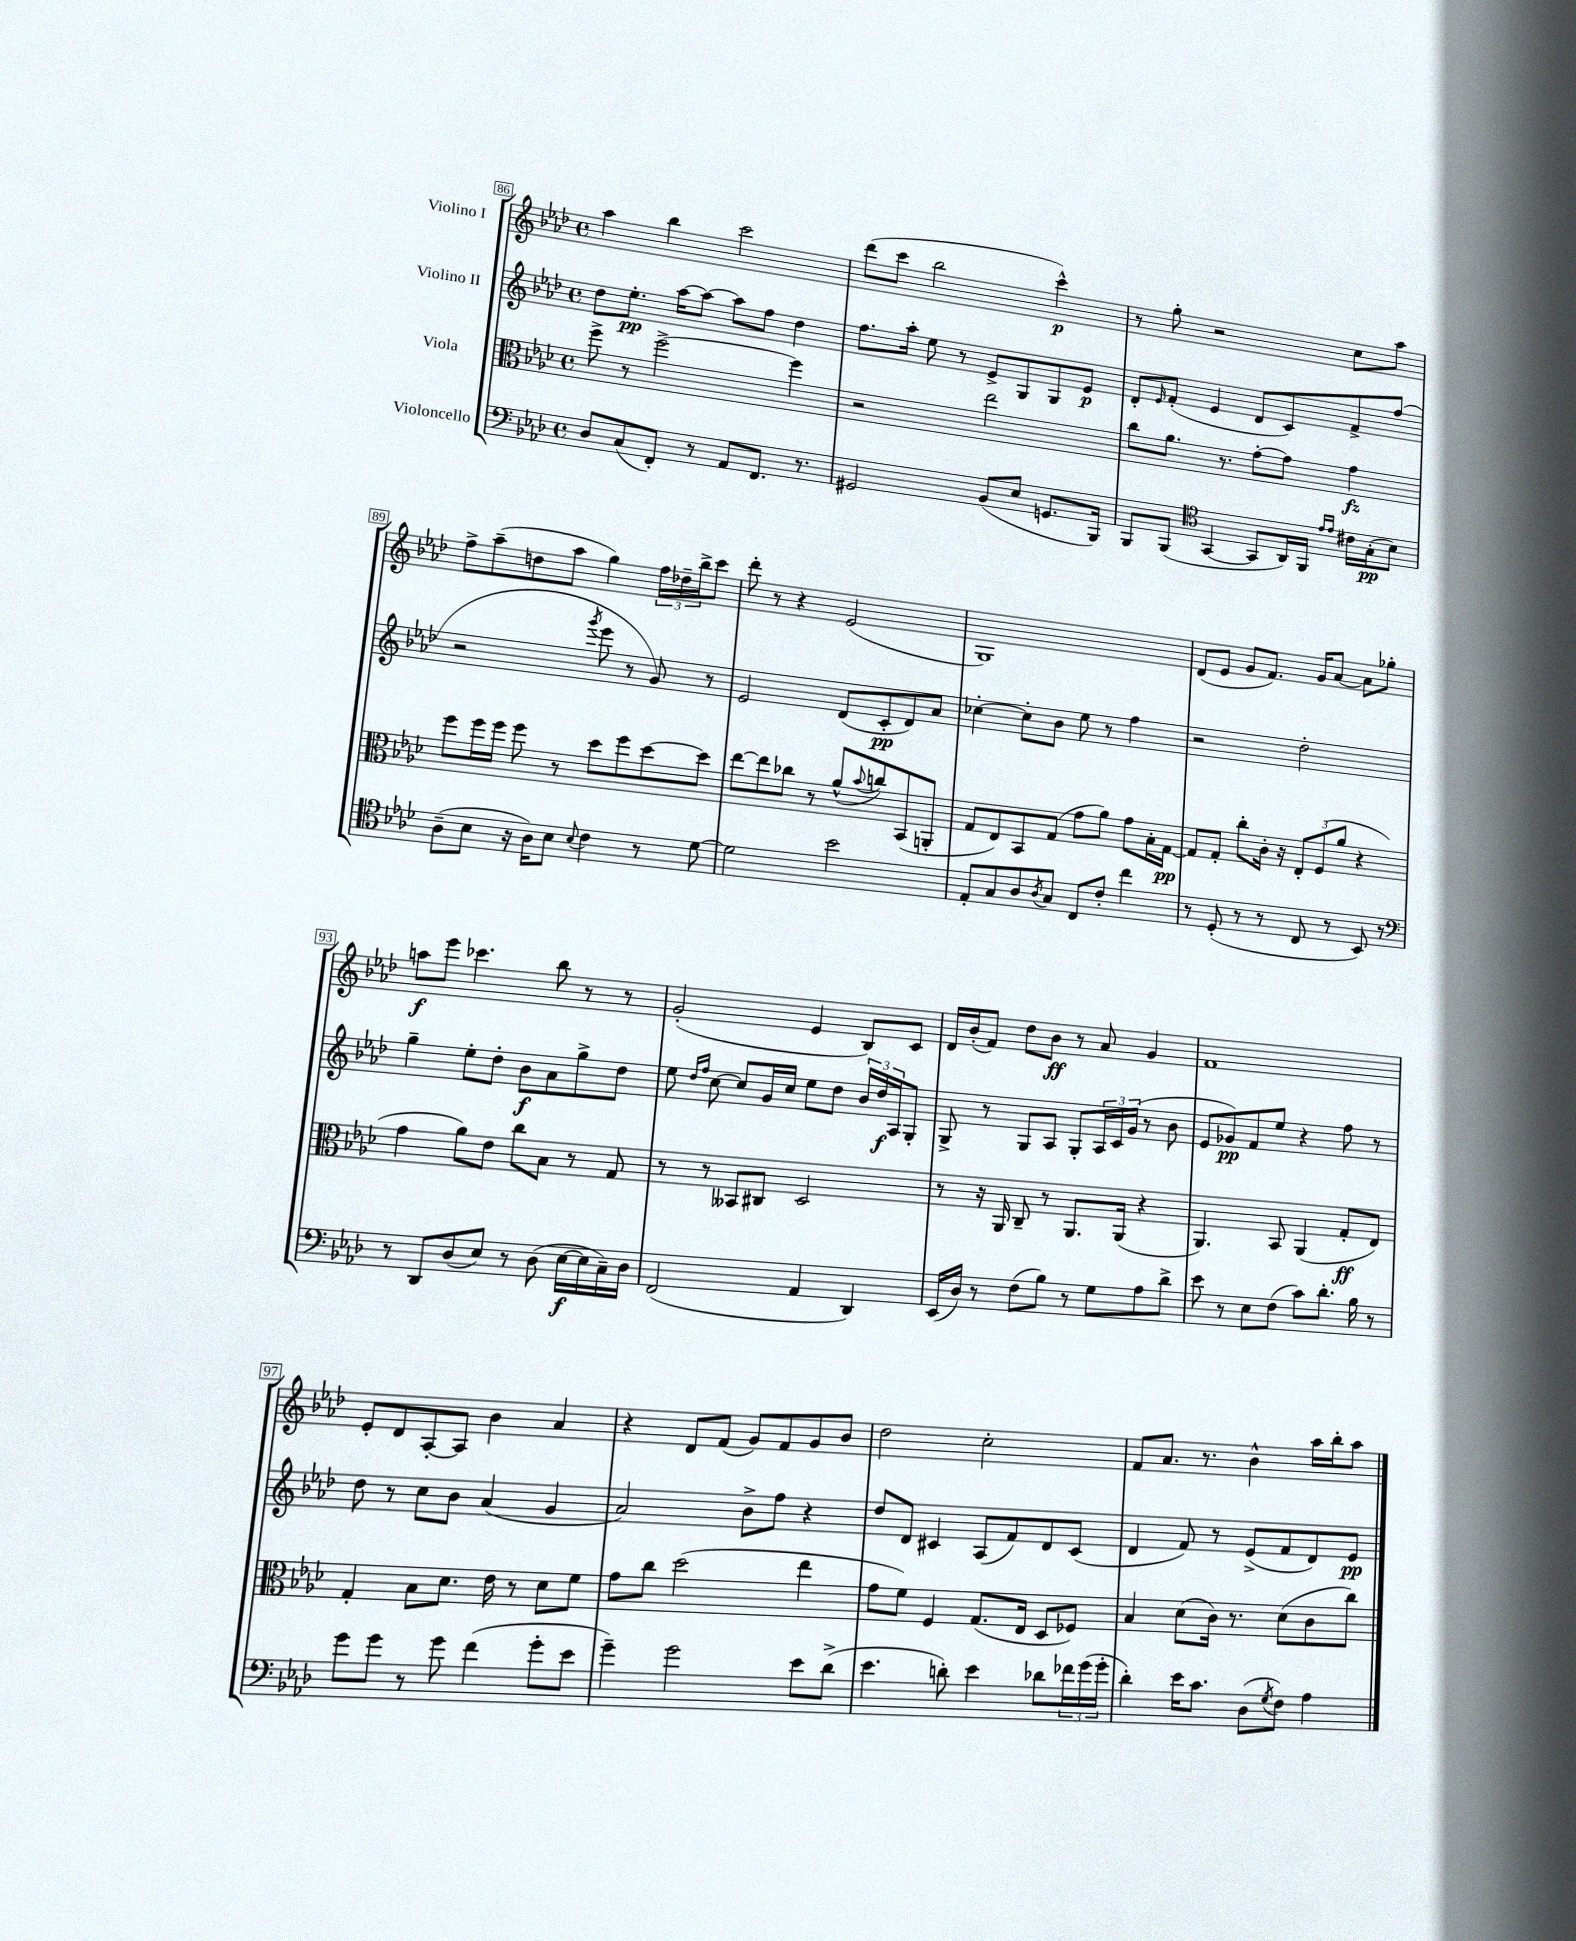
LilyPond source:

<<
\new StaffGroup <<
\new Staff = "s0" \with { instrumentName = "Violino I" } {
    \clef treble \key aes \major \defaultTimeSignature \time 4/4
    aes''4 bes''4 c'''2 |
    des'''8( c'''8 bes''2 c'''4-^\p) |
    r8 g''8-. r2 c''8 aes''8 |
    f''8-> aes''8--( d''8 aes''8 g''4) \tuplet 3/2 { f''16 des''16-- bes''16-> } c'''8 |
    des'''8-. r8 r4 ees'2( |
    g1) |
    des'8( ees'8 g'8 f'8.) g'16 aes'8~ aes'8 ges''8-. |
    a''8\f ees'''8 ces'''4. bes''8 r8 r8 |
    g'2-.( ees'4 bes8) c'8 |
    des'16 bes'16-.( f'8) des''8 bes'8\ff r8 aes'8 g'4 |
    f'1 |
    ees'8-. des'8 aes8~-. aes8 bes'4 aes'4 |
    r4 des'8 f'8( g'8) f'8 g'8 bes'8 |
    des''2 c''2-. |
    f'8 aes'8. r8. bes'4-^ aes''16 bes''16-. aes''8 \bar "|." |
}
\new Staff = "s1" \with { instrumentName = "Violino II" } {
    \clef treble \key aes \major \defaultTimeSignature \time 4/4
    des''8 ees''8.-.\pp aes''16~ aes''8~ aes''8 f''8 des''4 |
    f''8. aes''16-. ees''8 r8 ees'8-> g8 g8 ees'8\p |
    des'8-. \grace { ees'16 } f'8-.( ees'4 des'8 c'8) f'8-> f''8( |
    r2 \acciaccatura { g'''8 } ees'''8 r8 g'8) r8 |
    ees'2 des'8( c'8-.\pp des'8) aes'8 |
    ces''4~-. ces''8-. bes'8 ees''8 r8 f''4 |
    r2 des''2-. |
    g''4-- ees''8-. des''8-. bes'8\f aes'8 g''8-> des''8 |
    ees''8 \grace { des''16 f''16 } c''8~ c''8 g'16 c''16 ees''8 des''8 \tuplet 3/2 { bes'16 des''16\f aes16 } g8-. |
    g8-> r8 g8 aes8 g8-. \tuplet 3/2 { aes16 c'16 g'16( } r8 bes'8 |
    ees'8 ges'8\pp) f'8 ees''8 r4 f''8 r8 |
    des''8 r8 c''8 bes'8 aes'4( g'4 |
    aes'2) bes'8-> f''8 r4 |
    des''8 des'8 cis'4 aes8( f'8) des'8 cis'8( |
    des'4 f'8) r8 ees'8->( f'8 des'8) ees'8\pp \bar "|." |
}
\new Staff = "s2" \with { instrumentName = "Viola" } {
    \clef alto \key aes \major \defaultTimeSignature \time 4/4
    f''8-> r8 f''2~-> f''4 |
    r2 ees''2 |
    c''8 aes'8. r8. g'8~-. g'8 g'4\fz |
    f''8 f''16 f''16 f''8 r8 des''8 f''8 des''8~ des''8 |
    ees''8~ ees''8 ces''8 r8 aes'8-^( \appoggiatura { bes'8 } c''8) bes,8( a,8-. |
    g8 ees8) bes,8 g8( g'8 aes'8) g'8 bes16-. g16~\pp |
    g8 g8-. c''8-. c'16-. r16 \tuplet 3/2 { ees8-. f8( aes'8 } r4 |
    g'4 aes'8) ees'8 c''8 bes8 r8 g8 |
    r8 r8 beses,8 cis8 des2 |
    r8 r16 aes,16 c8-- r8 aes,8. aes,16( r4 |
    aes,4.) bes,8 aes,4( g8-.\ff ees8) |
    g4-. bes8 des'8. ees'16 r8 des'8 f'8 |
    g'8 c''8 des''2( ees''4 |
    g'8 f'8) f4 g8.( ees16 des8 fes8) |
    bes4 des'8( c'16) r8. des'8( c'8 c''8) \bar "|." |
}
\new Staff = "s3" \with { instrumentName = "Violoncello" } {
    \clef bass \key aes \major \defaultTimeSignature \time 4/4
    des8 c8( f,8-.) r8 aes,8 f,8. r8. |
    gis,2 bes,8( ees8 g,8. bes,,16) |
    bes,,8 bes,,8( \clef tenor g,4~ g,8 aes,16) f,16 \grace { ees'16 ees'16 } cis'16 g16-.\pp( bes8) |
    aes8--( bes8 r16 aes16) bes8 \appoggiatura { bes8 } c'4 r8 des'8~ |
    des'2 bes'2 |
    ees8-. g8 aes8 \acciaccatura { aes8 } g8 c8 c'8-. c''4 |
    r8 des8-.( r8 r8 c8 r8 bes,8) r8 |
    \clef bass r8 des,8 des8( ees8) r8 des8( ees16~\f ees16 c16--) des16 |
    f,2( aes,4 des,4) |
    ees,16( des16) r8 f8( bes8) r8 g8 aes8 des'8-> |
    ees'8 r8 ees8 f8( c'8) des'8.-. bes16 r8 |
    g'8 g'8 r8 g'8 f'4( g'8-. ees'8 |
    g'4--) g'2 ees'8 des'8->( |
    ees'4. d'8-.) ees'4 des'8 \tuplet 3/2 { fes'16 g'16( g'16-. } |
    des'4-.) ees'16 c'8. des8( \acciaccatura { g8 } f8) aes4 \bar "|." |
}
>>
>>
\layout { \context { \Score currentBarNumber = #86 \override BarNumber.stencil = #(make-stencil-boxer 0.1 0.3 ly:text-interface::print) } }
